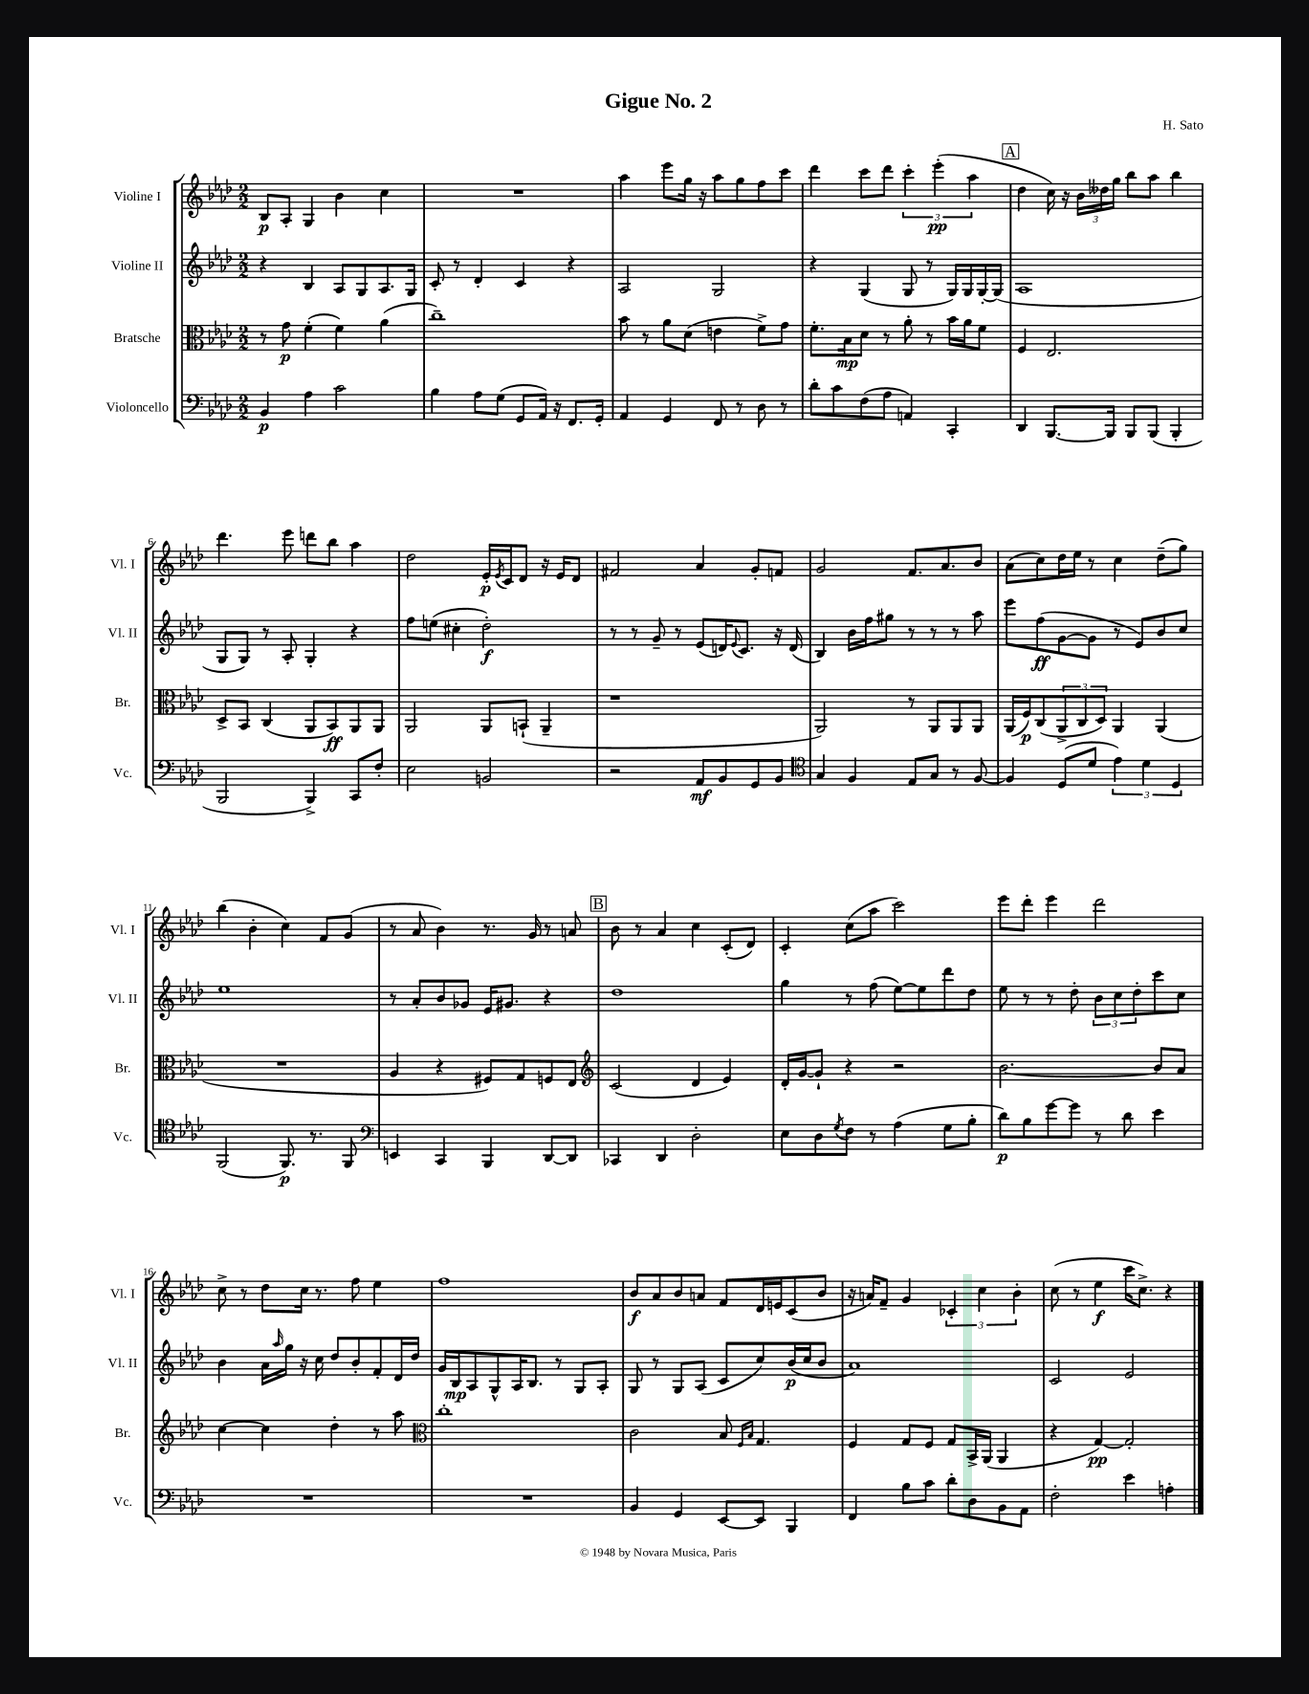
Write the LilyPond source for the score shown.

\header { title = "Gigue No. 2" composer = "H. Sato" }
<<
\new StaffGroup <<
\new Staff = "s0" \with { instrumentName = "Violine I" shortInstrumentName = "Vl. I" } {
    \clef treble \key aes \major \numericTimeSignature \time 2/2
    bes8\p aes8-. g4 bes'4 c''4 |
    R1 |
    aes''4 ees'''8 g''16 r16 aes''8 g''8 f''8 c'''8 |
    des'''4 c'''8 des'''8 \tuplet 3/2 { c'''4-. ees'''4-.\pp( aes''4 } |
    \mark \markup { \box "A" } des''4 c''16) r16 \tuplet 3/2 { bes'16 deses''16 g''16 } bes''8 aes''8 bes''4 |
    des'''4. ees'''8 d'''8 bes''8 aes''4 |
    des''2 ees'16-.\p \acciaccatura { ees'8 } c'16 des'8 r16 ees'16 des'8 |
    fis'2 aes'4 g'8-. f'8 |
    g'2 f'8. aes'8. bes'8 |
    aes'8( c''8) des''16 ees''16 r8 c''4 des''8--( g''8) |
    bes''4( bes'4-. c''4) f'8 g'8( |
    r8 aes'8 bes'4) r8. g'16 r8 a'8 |
    \mark \markup { \box "B" } bes'8 r8 aes'4 c''4 c'8-.( des'8) |
    c'4-. c''8( aes''8 c'''2) |
    ees'''8 des'''8-. ees'''4 des'''2 |
    c''8-> r8 des''8 c''16 r8. f''8 ees''4 |
    f''1 |
    bes'8\f aes'8 bes'8 a'8 f'8 des'16 e'16 c'8( bes'8 |
    r16 a'16) f'8-- g'4 \tuplet 3/2 { ces'4-. c''4 bes'4-. } |
    c''8( r8 ees''4\f c'''16 c''8.->) r4 \bar "|." |
}
\new Staff = "s1" \with { instrumentName = "Violine II" shortInstrumentName = "Vl. II" } {
    \clef treble \key aes \major \numericTimeSignature \time 2/2
    r4 bes4 aes8 g8 aes8. g16 |
    c'8-. r8 des'4-. c'4 r4 |
    aes2 g2 |
    r4 g4( g8 r8 g16) g16 g16~-. g16( |
    \mark \markup { \box "A" } aes1 |
    g8 g8) r8 aes8-. g4-. r4 |
    f''8 e''8( cis''4-. des''2-.\f) |
    r8 r8 g'8-- r8 ees'8( d'16) \appoggiatura { ees'8 } c'8. r16 d'16( |
    bes4) bes'16 f''16 gis''8 r8 r8 r8 aes''8 |
    ees'''8 f''8\ff( g'8~ g'8 r8 ees'8) bes'8 c''8 |
    ees''1 |
    r8 aes'8-. bes'8 ges'8 ees'16 gis'8. r4 |
    \mark \markup { \box "B" } des''1 |
    g''4 r8 f''8( ees''8~) ees''8 des'''8 des''8 |
    ees''8 r8 r8 des''8-. \tuplet 3/2 { bes'8 c''8 des''8-. } c'''8 c''8 |
    bes'4 aes'16 \grace { aes''16 } g''16 r16 c''16 des''8 bes'8-. f'8-. des'16 des''16 |
    g'16 bes16\mp aes8 g8-^ aes16 bes8. r8 g8 aes8-. |
    g8 r8 g8 aes8( c'8 c''8) bes'16\p( c''16 bes'8 |
    aes'1) |
    c'2 ees'2 \bar "|." |
}
\new Staff = "s2" \with { instrumentName = "Bratsche" shortInstrumentName = "Br." } {
    \clef alto \key aes \major \numericTimeSignature \time 2/2
    r8 g'8\p f'4-.( f'4) aes'4( |
    c''1--) |
    bes'8 r8 aes'8 des'8( e'4 f'8->) g'8 |
    f'8.-. bes16\mp des'8 r8 aes'8-. r8 bes'16 aes'16 f'8 |
    \mark \markup { \box "A" } f4 ees2. |
    des8-> bes,8 c4( aes,8 bes,8\ff) aes,8 aes,8 |
    aes,2 aes,8 b,8-!( aes,4-- |
    r1 |
    aes,2) r8 aes,8 aes,8 aes,8 |
    aes,16( f16\p) c8( \tuplet 3/2 { aes,8-> c8 des8) } aes,4 aes,4( |
    R1 |
    aes4 r4 fis8) g8 f8 ees8 |
    \mark \markup { \box "B" } \clef treble c'2( des'4 ees'4) |
    des'16-. g'16~ g'8-! r4 r2 |
    bes'2.~ bes'8 aes'8 |
    c''4~ c''4 des''4-. r8 aes''8 |
    \clef alto c''1-. |
    c'2 bes8 \grace { f16 bes16 } g4. |
    f4 g8 f8 g8 bes,16-> aes,16( aes,4 |
    r4 g4~\pp) g2-. \bar "|." |
}
\new Staff = "s3" \with { instrumentName = "Violoncello" shortInstrumentName = "Vc." } {
    \clef bass \key aes \major \numericTimeSignature \time 2/2
    bes,4\p aes4 c'2 |
    bes4 aes8 g8( g,8 aes,16) r16 f,8. g,16-. |
    aes,4 g,4 f,8 r8 des8 r8 |
    des'8-. c'8 f8( aes8 a,4) c,4-. |
    \mark \markup { \box "A" } des,4 bes,,8.~ bes,,16 bes,,8 bes,,8( bes,,4-. |
    bes,,2 bes,,4->) c,8 f8-. |
    ees2 b,2 |
    r2 aes,8\mf bes,8 g,8 bes,8 |
    \clef tenor g4 f4 ees8 g8 r8 f8~ |
    f4 des8( des'8 \tuplet 3/2 { ees'4) des'4 des4 } |
    f,2( f,8.\p) r8. f,8 |
    \clef bass e,4 c,4 bes,,4 des,8~ des,8 |
    \mark \markup { \box "B" } ces,4 des,4 des2-. |
    ees8 des8 \acciaccatura { g8 } f8 r8 aes4( g8 bes8-. |
    des'8\p) bes8 g'8~ g'8 r8 des'8 ees'4 |
    R1 |
    R1 |
    bes,4 g,4 ees,8~ ees,8 bes,,4 |
    f,4 bes8 c'8 des'8-. des8 bes,8 aes,8 |
    f2-. ees'4 a4-. \bar "|." |
}
>>
>>
